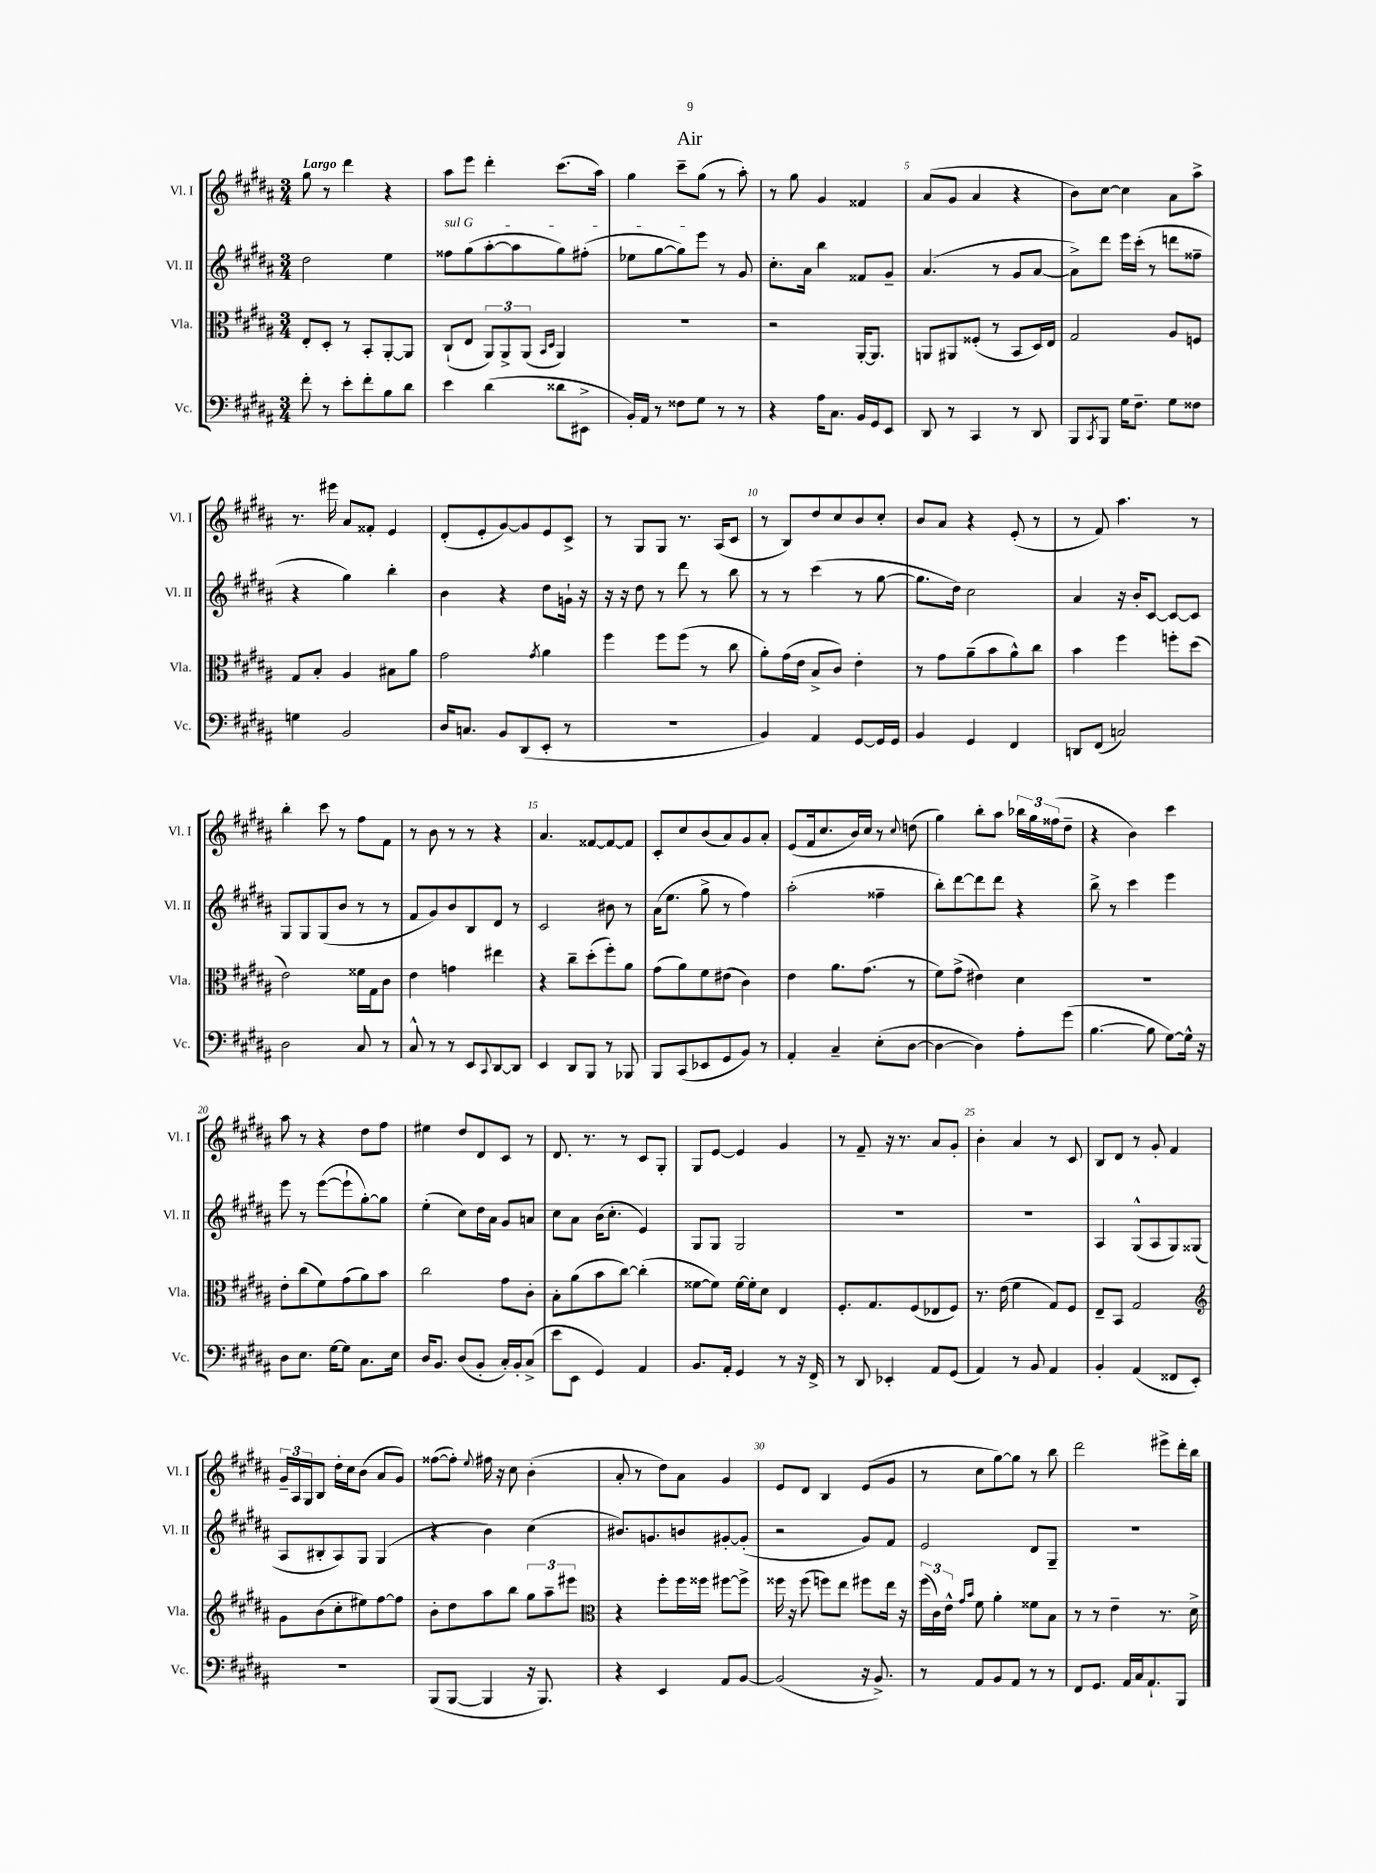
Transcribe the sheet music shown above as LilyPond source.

\header { title = "Air" }
<<
\new StaffGroup <<
\new Staff = "s0" \with { instrumentName = "Vl. I" shortInstrumentName = "Vl. I" } {
    \clef treble \key b \major \numericTimeSignature \time 3/4 \tempo "Largo"
    gis''8 r8 dis'''4 r4 |
    ais''8 e'''8 dis'''4-. cis'''8.( ais''16) |
    gis''4 cis'''8-- gis''8( r8 ais''8-.) |
    r8 gis''8 gis'4 fisis'4 |
    ais'8( gis'8 ais'4 r4 |
    b'8) cis''8~ cis''4 ais'8 ais''8-> |
    r8. eis'''16 ais'8 fisis'8-. e'4 |
    dis'8-.( e'8-. gis'8~) gis'8 e'8 cis'8-> |
    r8 gis8 gis8 r8. ais16( cis'8 |
    r8 b8) dis''8 cis''8 b'8 cis''8-. |
    b'8 ais'8 r4 e'8-.( r8 |
    r8 fis'8) ais''4. r8 |
    b''4-. cis'''8 r8 fis''8 fis'8 |
    r8 b'8 r8 r8 r4 |
    ais'4. fisis'8~ fisis'8~ fisis'8 |
    cis'8-. cis''8 b'8( ais'8) gis'8 ais'8-. |
    e'8( fis'16 cis''8. b'16) cis''16 r8 \appoggiatura { cis''8 } d''8( |
    gis''4) b''8-. ais''8 \tuplet 3/2 { bes''16 gis''16 fisis''16( } dis''8-- |
    r4 b'4) cis'''4 |
    ais''8 r8 r4 dis''8 fis''8 |
    eis''4 dis''8 dis'8 cis'8 r8 |
    dis'8. r8. r8 cis'8 gis8-. |
    gis8 e'8~ e'4 gis'4 |
    r8 fis'8-- r16 r8. ais'8 gis'8-. |
    b'4-. ais'4 r8 cis'8 |
    b8 dis'8 r8 gis'8-. fis'4 |
    \tuplet 3/2 { gis'16-- ais16 gis16 } b8 dis''16-. cis''16 b'8( ais'8 gis'8) |
    fisis''8~( fisis''8-.) \appoggiatura { e''8 } fis''16 r16 cis''8 b'4-.( |
    ais'8-. r8 dis''8) ais'8 gis'4 |
    e'8 dis'8 b4 e'8( gis'8 |
    r8 cis''8 gis''8~) gis''8 r8 b''8 |
    dis'''2 eis'''8-> dis'''16-. b''16 \bar "|." |
}
\new Staff = "s1" \with { instrumentName = "Vl. II" shortInstrumentName = "Vl. II" } {
    \clef treble \key b \major \numericTimeSignature \time 3/4
    dis''2 e''4 |
    \once \override TextSpanner.bound-details.left.text = \markup { \italic "sul G" } fisis''8\startTextSpan gis''8( ais''8~-. ais''8 gis''8) fis''8-.( |
    ees''8 gis''8~ gis''8) e'''8\stopTextSpan r8 gis'8 |
    cis''8.-. ais'16 b''4 fisis'8 gis'8-- |
    ais'4.( r8 gis'8 ais'8~ |
    ais'8->) dis'''8 e'''16 cis'''16-.( r8 d'''8 fisis''8-- |
    r4 gis''4) b''4-. |
    b'4 r4 dis''8 g'16-! r16 |
    r16 r16 dis''8 r8 dis'''8 r8 b''8 |
    r8 r8 cis'''4( r8 gis''8~ |
    gis''8. dis''16) cis''2 |
    ais'4 r16 b'16-. cis'8~ cis'8~ cis'8 |
    gis8 gis8 gis8( b'8 r8 r8 |
    fis'8 gis'8) b'8 b8 dis'8 r8 |
    cis'2 bis'8 r8 |
    ais'16( e''8. gis''8-> r8 fis''4) |
    ais''2-.( fisis''4-- |
    b''8-.) dis'''8~ dis'''8 dis'''8 r4 |
    b''8-> r8 cis'''4 e'''4 |
    e'''8 r8 e'''8~( e'''8-! gis''8~-.) gis''8 |
    e''4-.( cis''8) dis''16 ais'16 gis'8 a'8 |
    cis''8 ais'8 b'16( cis''8.-. e'4) |
    gis8 gis8 gis2 |
    R2. |
    R2. |
    ais4 gis8-^( ais8 gis8) gisis8( |
    ais8 bis8-. ais8) gis8 gis4( |
    r4 b'4) cis''4( |
    bis'8.) g'8. b'8 gis'8~-. gis'8-.( |
    r2 gis'8) fis'8 |
    e'2 dis'8 gis8-- |
    R2. \bar "|." |
}
\new Staff = "s2" \with { instrumentName = "Vla." shortInstrumentName = "Vla." } {
    \clef alto \key b \major \numericTimeSignature \time 3/4
    e8-. dis8-. r8 b,8-. ais,8~-. ais,8 |
    cis8-!( e8 \tuplet 3/2 { ais,8) ais,8-> ais,8( } \grace { b,16 dis16 } ais,4) |
    R2. |
    r2 ais,16~-. ais,8. |
    a,8 ais,8 fisis8-.( r8 b,8 dis16) e16 |
    gis2 ais8 f8 |
    gis8 b8-. ais4 bis8 ais'8 |
    gis'2 \acciaccatura { gis'8 } ais'4 |
    fis''4 fis''8 fis''8( r8 cis''8 |
    ais'8-.) gis'16( e'16 b8-> cis'8) e'4-. |
    r8 gis'8 ais'8--( b'8 ais'8-^) cis''8 |
    b'4 fis''4 f''8-. dis''8( |
    e'2) fisis'16 gis16 cis'8 |
    e'4 g'4 eis''4 |
    r4 cis''8-- dis''8-.( fis''8-.) ais'8 |
    gis'8( ais'8) fis'8 eis'8( cis'4) |
    e'4 ais'8. gis'8.( r8 |
    fis'8) gis'8->( eis'4) dis'4 |
    R2. |
    e'8-. cis''8( fis'8) gis'8( ais'8) b'8 |
    cis''2 gis'8 cis'8-. |
    b8-. ais'8( b'8 cis''8~) cis''4-.( |
    fisis'8~ fisis'8) fisis'16~ fisis'16-. dis'8 e4 |
    fis8.-. gis8. fis8( ees8 fis8) |
    r8. e'16( fis'4 gis8) fis8 |
    e8-- b,8 gis2 |
    \clef treble gis'8 b'8( cis''8-. eis''8) fis''8~ fis''8 |
    b'8-. dis''8 ais''8 b''8 \tuplet 3/2 { gis''8 ais''8-- eis'''8 } |
    \clef alto r4 fis''8-. fis''16 fisis''16 fis''8~ fis''8-> |
    fisis''16 r16 fisis''8( f''8) e''8 fis''8 e''16 r16 |
    \tuplet 3/2 { fis''16( cis'16) e'16-^ } \grace { gis'16 b'16 } fis'8 ais'4-. fisis'8 b8 |
    r8 r8 e'4-- r8. dis'16-> \bar "|." |
}
\new Staff = "s3" \with { instrumentName = "Vc." shortInstrumentName = "Vc." } {
    \clef bass \key b \major \numericTimeSignature \time 3/4
    fis'8-. r8 e'8-. fis'8-. b8 dis'8 |
    e'4 dis'4( disis'8 eis,8-> |
    b,16-.) ais,16 r8 fisis8 gis8 r8 r8 |
    r4 ais16 cis8. b,16 gis,16 e,8 |
    dis,8 r8 cis,4 r8 dis,8 |
    b,,8 \acciaccatura { cis,8 } b,,8 gis16 fis8.-- gis8 fisis8 |
    g4 b,2 |
    dis16 c8. b,8 dis,8( e,8-. r8 |
    R2. |
    b,4) ais,4 gis,8~ gis,16 gis,16 |
    b,4 gis,4 fis,4 |
    d,8 fis,8( c2) |
    dis2 cis8 r8 |
    cis8-^ r8 r8 e,8 \appoggiatura { cis,8 } dis,8~ dis,8 |
    e,4 dis,8 b,,8 r8 bes,,8 |
    b,,8 cis,8( ees,8 gis,8 b,8) r8 |
    ais,4-. cis4-- e8-.( dis8~ |
    dis4~ dis4) ais8-. gis'8( |
    b4.~ b8 gis8~) gis16-^ r16 |
    dis8 e8. gis16~ gis8 cis8. e16 |
    dis16 b,8. dis8( b,8-. cis16-.) b,16-. cis8->( |
    e'8 e,8 gis,4) ais,4 |
    b,8. ais,16-. gis,4 r8 r16 fis,16-> |
    r8 dis,8 ees,4-. ais,8 gis,8( |
    ais,4) r8 b,8 ais,4 |
    b,4-. ais,4( fisis,8 e,8-.) |
    R2. |
    b,,8( b,,8~ b,,4 r16 b,,8.) |
    r4 e,4 ais,8 b,8~ |
    b,2( r16 b,8.->) |
    r8 ais,8 b,8 ais,8 r8 r8 |
    fis,8 gis,8. ais,16 cis16 ais,8.-! b,,8 \bar "|." |
}
>>
>>
\layout { \context { \Score \override BarNumber.break-visibility = ##(#f #t #t) barNumberVisibility = #(every-nth-bar-number-visible 5) } }
